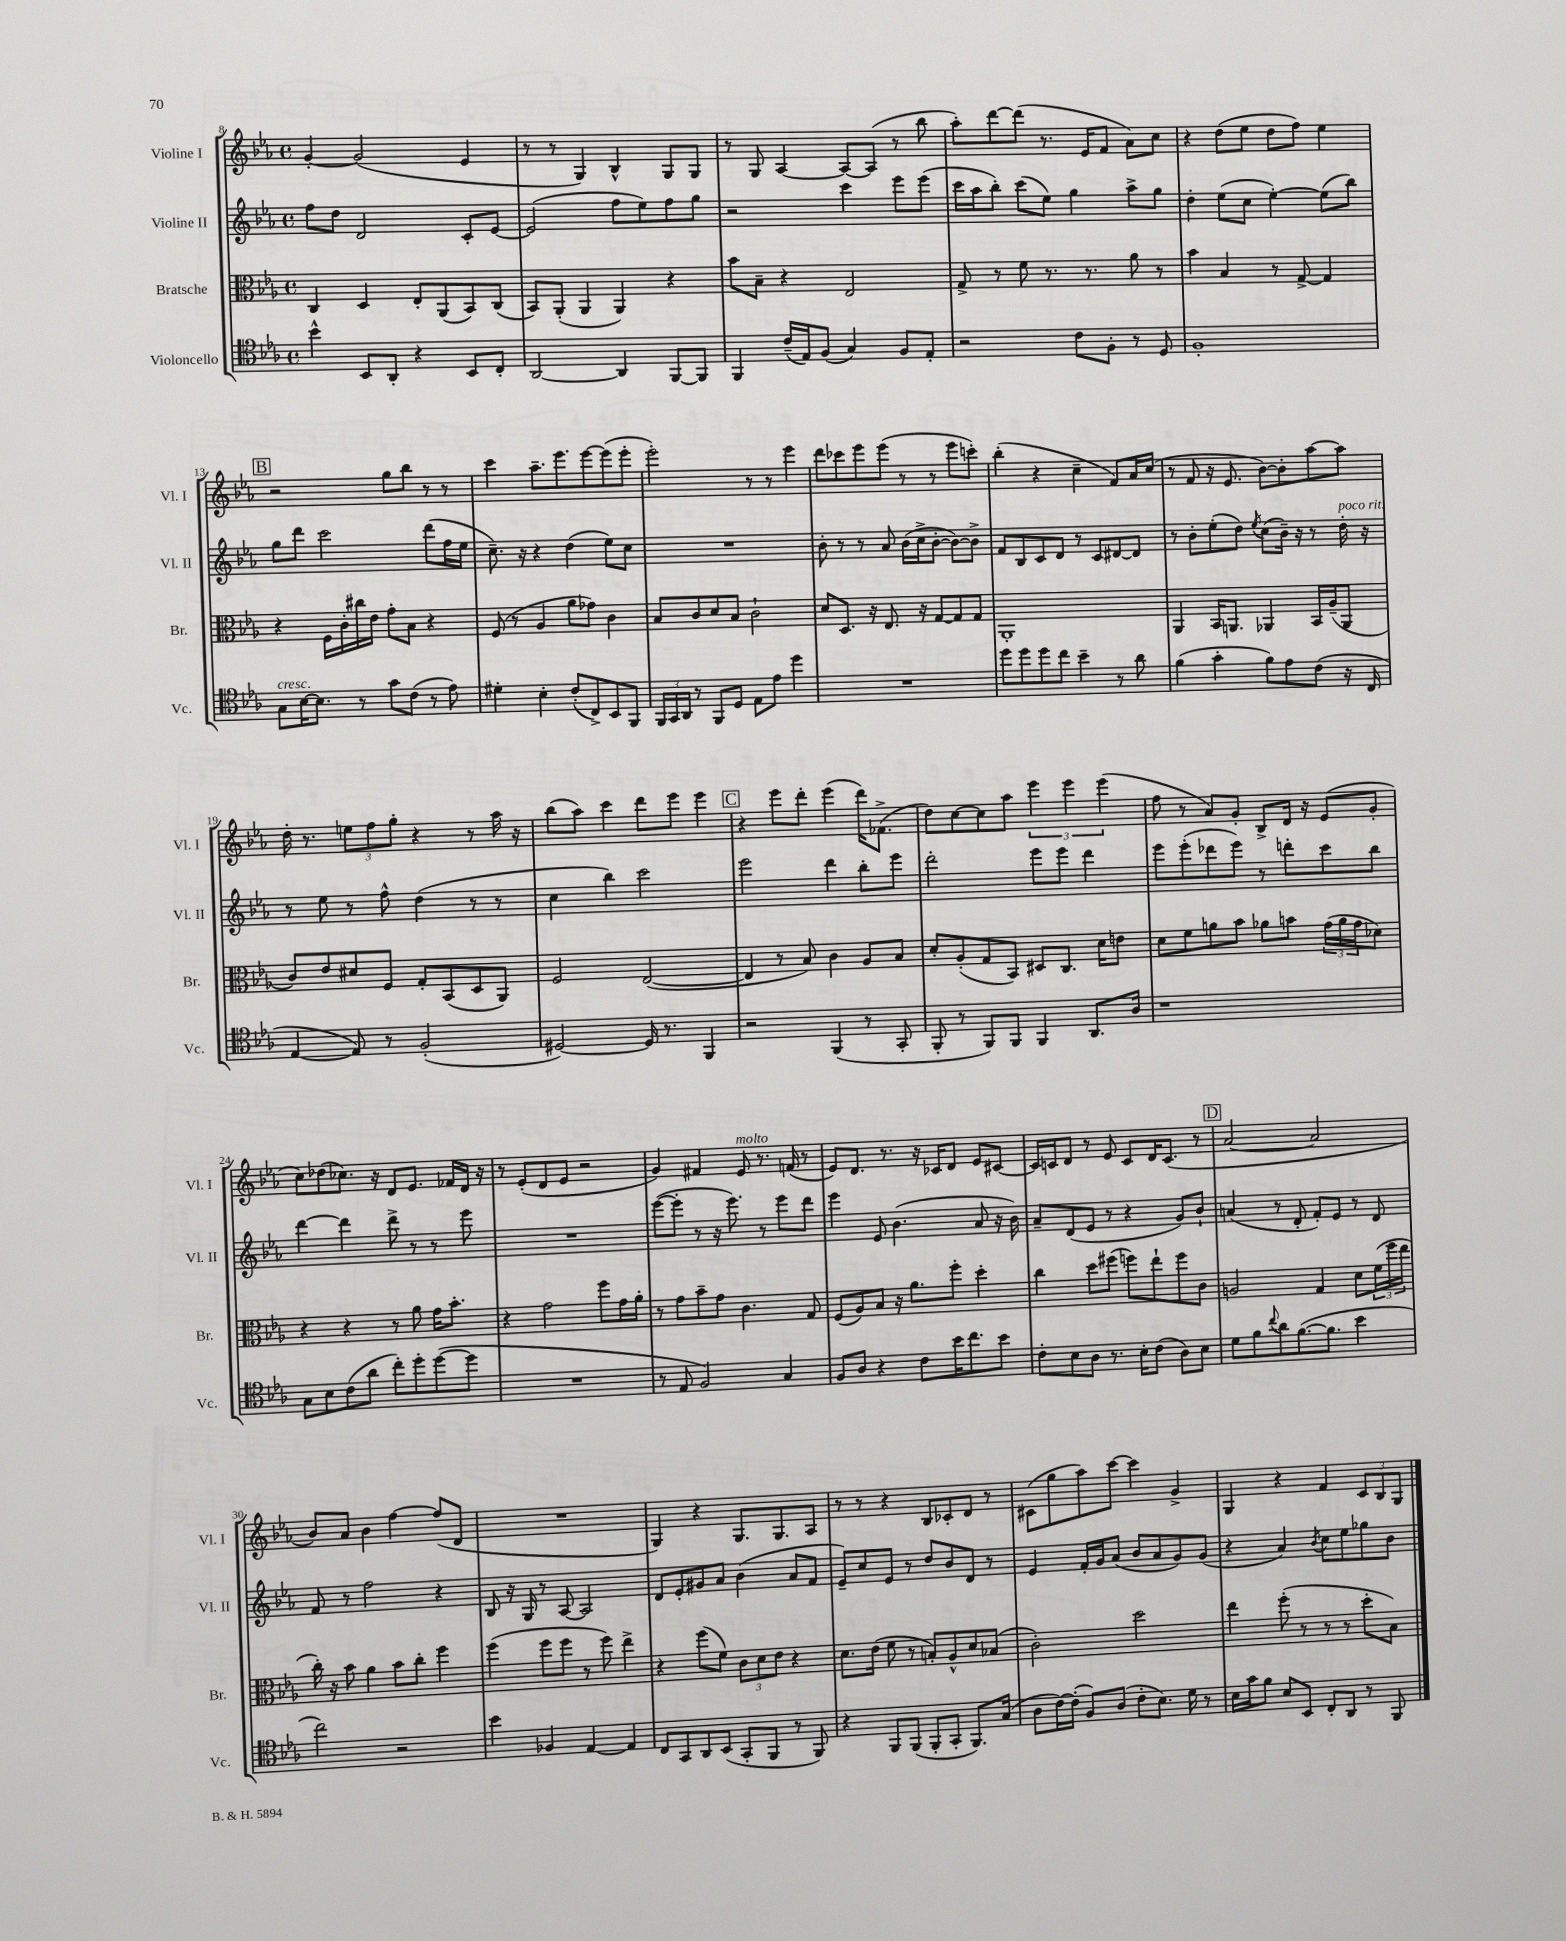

**kern	**kern	**kern	**kern
*part4	*part3	*part2	*part1
*staff4	*staff3	*staff2	*staff1
*I"Violoncello	*I"Bratsche	*I"Violine II	*I"Violine I
*I'Vc.	*I'Br.	*I'Vl. II	*I'Vl. I
*clefC4	*clefC3	*clefG2	*clefG2
*k[b-e-a-]	*k[b-e-a-]	*k[b-e-a-]	*k[b-e-a-]
*M4/4	*M4/4	*M4/4	*M4/4
*met(c)	*met(c)	*met(c)	*met(c)
=8	=8	=8	=8
4b-^^\	4C/	8ff\L	[4g'/
.	.	8dd\J	.
8BB-/L	4D/	2d/	(2g/]
8AA-'/J	.	.	.
4r	8E-'/L	.	.
.	(8AA-/	.	.
8BB-/L	8BB-/)	8c'/L	4e-/
8C'/J	(8C/J	[8e-/J	.
=9	=9	=9	=9
[2AA-/	8BB-/L)	(2e-/]	8r
.	(8AA-'/J	.	8r
.	4AA-/	.	4G/)
4AA-/]	4AA-/)	8ff\L	4B-^^/
.	.	8ee-\)	.
[8FF/L	4r	8ff\	8G/L
8FF/J]	.	8gg\J	8G/J
=10	=10	=10	=10
4FF/	8b-\L	2r	8r
.	8B-~\J	.	8G/
(16c~/LL	4r	.	[4A-/
16E-/J)	.	.	.
(8F/J	.	.	.
4G/)	2E-/	4ccc\	8A-/L_
.	.	.	(8A-/J]
8F/L	.	8eee-\L	8r
8E-'/J	.	(8eee-\J	8bb-\
=11	=11	=11	=11
2r	8G^/	16ccc\LL	8aa-'\L)
.	.	16aa-\J	.
.	8r	8bb-'\J)	[8ddd\
.	8f\	(8ccc\L	(8ddd\J]
.	8.r	8ee-\J)	8.r
8c\L	.	4gg\	.
.	8.r	.	16e-/KL
8F'\J	.	.	8f/J
8r	8a-\	8aa-^\L	8a-\L)
8D/	8r	8gg\J	8cc\J
=12	=12	=12	=12
1F'	4b-\	4dd'\	4r
.	4B-/	(8ee-\L	(8dd\L
.	.	8cc\J	8ee-\J
.	8r	[4ee-'\)	8dd\L
.	[8G^/	.	8ff\J)
.	4G/]	(8ee-\L]	4ee-\
.	.	8bb-\J)	.
!!LO:LB:g=z
!!LO:REH:place=s1:t=B
=13	=13	=13	=13
!LO:TX:a:i:t=cresc.	!	!	!
8G\L	4r	8gg\L	2r
[16B-\K	.	8ddd\J	.
8.B-\J]	.	.	.
.	16F\LL	2ccc\	.
.	16c'\	.	.
8r	16cc#X\	.	.
.	16e-\JJ	.	.
8g\L	8g'\L	.	8gg\L
(8c\J	8B-\J	.	8bb-\J
8r	4r	(8ddd\L	8r
8e-\)	.	16ff\L	8r
.	.	16ee-\JJ	.
=14	=14	=14	=14
4d#X'\	(8F/	8.cc~\)	4ccc\
.	8r	.	.
.	.	16r	.
4B-'\	4A-/	4r	8.aa-~\L
.	.	.	8.eee-\
(8c'/L	8a-\L	(4dd\	.
8C^/)	8g-X\J)	.	[8eee-\
8BB-/	4c\	8ee-\L)	(8eee-\]
8FF/J	.	8cc\J	8eee-'\J
=15	=15	=15	=15
24FF/LL	8B-/L	1r	2eee-'\)
24GG/	.	.	.
24AA-/JJ	.	.	.
8r	8c/	.	.
8FF/L	8d/	.	.
8D/J	8B-/J	.	.
8E-\L	2c`\	.	8r
8e-\J	.	.	8r
4dd\	.	.	4eee-\
=16	=16	=16	=16
1r	8d/L	8b-'\	8ddd\L
.	8.D/J	8r	8ccc-X\
.	.	8r	8eee-\
.	16r	.	.
.	8.E-/	8a-/	(8eee-\J
.	.	(16b-\LL	8r
.	16r	16cc^\J	.
.	[8G/L	[8b-'\J	8r
.	8G/]	8b-\L_)	8eee-\L
.	8G/J	8b-^\J]	8cccn'\J)
=17	=17	=17	=17
8dd\L	1AA-'	8f/L	(4bb-'\
8dd\	.	8B-/	.
8dd\	.	8c/	4r
8cc\J	.	8d/J	.
4b-~\	.	8r	4cc~\
.	.	8c/L	.
8r	.	[8d#X/	8f/L)
8a-\	.	8d#/J]	16a-/L
.	.	.	(16cc/JJ
=18	=18	=18	=18
(4f\	4AA-/	8r	8r
.	.	8b-'\L	8f/
4g'\	16BB-/KL	(8ee-'\	16r
.	8.AAn/J	.	8.e-/
.	.	8dd\J)	.
.	.	8qee-/	.
8f\L)	4AA-X/	(8cc\L	[8b-\L)
8e-\	.	16b-~\Jk)	8b-'\]
.	.	16r	.
(8c\J	16BB-/LL	8r	[8aa-\
.	(16A-~/J	.	.
!	!	!LO:TX:a:i:t=poco rit.	!
16r	8AA-/J	16dd'\	8aa-\J]
16C/	.	16r	.
!!LO:LB:g=z
=19	=19	=19	=19
[4E-/	8c/L)	8r	16dd'\
.	.	.	8.r
.	8e-/	8ee-\	.
8E-/])	8d#X/	8r	12een\L
.	.	.	12ff\
8r	8F/J	8ff^^\	.
.	.	.	12gg'\J
(2F'/	8G'/L	(4dd\	4r
.	(8BB-/	.	.
.	8D/	8r	8r
.	8AA-/J)	8r	16aa-\
.	.	.	16r
=20	=20	=20	=20
[2D#X/)	2F/	4cc\	(8bb-\L
.	.	.	8aa-\J)
.	.	4bb-\)	4ccc\
16D#/]	([2E-/	2ccc\	8ddd\L
8.r	.	.	.
.	.	.	8eee-\J
4FF/	.	.	4eee-\
!!LO:REH:place=s1:t=C
=21	=21	=21	=21
2r	4E-/]	2eee-\	4r
.	8r	.	8eee-\L
.	8B-/)	.	8ddd'\J
(4FF/	4c\	4ddd\	(4eee-\
8r	8A-/L	8bb-'\L	16ddd\KL)
.	.	.	(8.f-X^\J
8GG'/	8B-/J	8eee-\J	.
=22	=22	=22	=22
8FF'/	8d'/L	2ddd'\	8dd\L)
8r	(8A-'/	.	[8cc\
8FF/L)	8G/	.	8cc\]
8FF/J	8BB-/J)	.	8aa-\J
4FF/	8D#X/L	8eee-\L	6eee-\
.	8.C/J	8eee-\J	.
.	.	.	6eee-\
8.AA-/L	.	4ddd\	.
.	16d\KL	.	.
.	.	.	(6eee-\
.	8en\J	.	.
16A-/Jk	.	.	.
=23	=23	=23	=23
1r	8d\L	8eee-\L	8ff\
.	8f\	(8eee-'\	8r
.	8an\	8ddd-X\	8a-/L)
.	8b-\J	8eee-\J)	8g'/J
.	8a-X\L	8r	8B-^/L
.	8bn\J	8dddn'\L	16d/Jk
.	.	.	16r
.	(24g\LL	8ccc\	(8e-/L
.	24a-\	.	.
.	24g\J	.	.
.	8d-X\J)	8bb-\J	8g'/J
!!LO:LB:g=z
=24	=24	=24	=24
8G\L	4r	[4ddd\	8cc\L)
8B-\	.	.	(8dd-X\
(8c\	4r	4ddd\]	8.cc-X\J)
8a-\J	.	.	.
.	.	.	16r
8cc'\L)	8r	8ddd^\	8d/L
8dd'\	8a-\	8r	8.e-/J
([8dd\	16g\KL	8r	.
.	8.b-'\J	.	16f-X/LL
8dd\J]	.	8eee-\	16d/JJ
.	.	.	16r
=25	=25	=25	=25
1r	4r	1r	8r
.	.	.	(8e-'/L
.	2g\	.	8d/
.	.	.	8e-/J
.	.	.	2r
.	8ff\L	.	.
.	16g\L	.	.
.	16a-'\JJ	.	.
=26	=26	=26	=26
8r	8r	([8eee-\L	4g/)
8E-/	8g\L	8eee-'\J]	.
2F/)	8b-~\	8r	4f#X/
.	8g\J	16r	.
.	.	8.eee-\)	.
!	!	!	!LO:TX:a:i:t=molto
.	4.c\	.	8e-/
.	.	8r	8.r
4G/	.	8eee-\L	.
.	.	.	(16fn/
.	8G/	8ddd\J	8r
=27	=27	=27	=27
8F/L	(8F/L	4eee-\	8e-/L)
8A-/J	8A-/)	.	8.d/J
4r	8B-/J	8e-/	.
.	.	.	8.r
.	16r	(4.b-\	.
.	8.a-\L	.	.
8c\L	.	.	16r
.	.	.	16c-X/KL
16b-\K	8ff'\J	.	8d/J
8.cc\	.	.	.
.	4dd'\	8a-/	8e-/L
8b-\J	.	16r	[8c#X/J
.	.	16b-\)	.
=28	=28	=28	=28
8c'\L	4cc\	8a-~/L	16c#/LL]
.	.	.	16cn/J
8B-\	.	(8d/	8d/J
8A-\J	8dd\L	8e-/J	8r
8.r	(8ff#X\J	8r	8e-/
.	8ffn\L)	4r	8c/L
16B-'\KL	.	.	.
(8c\J	8ee-`\	.	16d/K
.	.	.	(8.c/J
8A-\L)	8ff\	8g/L)	.
8B-\J	8c\J	8b-`/J	8r
!!LO:REH:place=s1:t=D
=29	=29	=29	=29
8d\L	2An/	(4an/	[2a-/
8f\	.	.	.
8qqcc/	.	.	.
8a-\	.	8r	.
([8.f\	.	8d'/	.
.	4G/	8f'/L)	2a-/]
8.f\J]	.	.	.
.	.	8e-/J	.
4b-\	8d\L	8r	.
.	(24f\L	8d/	.
.	24ff\	.	.
.	24ee-\JJ	.	.
!!LO:LB:g=z
=30	=30	=30	=30
2cc\)	16cc'\)	8f/	8b-/L)
.	16r	.	.
.	8b-\	8r	8a-/J
.	4a-\	2ff\	4b-\
2r	8b-\L	.	[4ff\
.	8cc'\J	.	.
.	4ff\	4r	(8ff/L]
.	.	.	8d/J
=31	=31	=31	=31
4b-\	(4ff\	8B-/	1r
.	.	16r	.
.	.	16G/	.
4F-X/	8ff\L	8r	.
.	8ff\J	[8A-/	.
[4E-/	8r	2A-/]	.
.	8ff\)	.	.
4E-/]	4ee-^\	.	.
=32	=32	=32	=32
8C/L	4r	8d/L	4G/)
8GG/	.	8e-'/	.
8AA-/	(8ff\L	8g#X/	4r
(8BB-/J	8f\J)	8a-/J	.
8GG'/L	12c\L	(4b-\	8.G/L
.	12d\	.	.
8FF/J	.	.	.
.	12e-\J	.	.
.	.	.	8.G/
8r	4r	8a-/L	.
8FF/)	.	8f/J	8A-/J
=33	=33	=33	=33
4r	8.d\L	8e-~/L)	8r
.	.	8cc/	8r
.	(16e-\Jk	.	.
8FF/L	8f\	8e-/J	4r
(8FF/J	8r	8r	.
8FF'/L	8Bn'/L)	8dd/L	8B-/L
8GG'/J	8A-^^/	8b-/	8c-X'/
8.FF/L)	8d/	8d/J	8d/J
.	(8B-X/J	8r	8r
(16G/Jk	.	.	.
=34	=34	=34	=34
8A-\L	2c'\)	4e-/	(8c#X\L
[16c\L)	.	.	8gg\
(16c'\JJ]	.	.	.
8F/L)	.	16f'/LL	8aa-\)
.	.	16g/J	.
(8A-/J	.	(8a-/J	[8ccc\J
8c'\L	2dd\	8b-/L	4ccc\]
8.B-\J)	.	8a-/	.
.	.	8g/)	4g^/
16d\	.	.	.
8r	.	(8g/J	.
=35	=35	=35	=35
16B-\LL	4ee-\	4r	4G/
16g\J	.	.	.
8f\J	.	.	.
8B-/L	(8ff'\	4a-/)	4r
8BB-/J	8r	.	.
.	.	8qb-/	.
8C'/L	8r	8cc\L	4f/
8AA-/J	8r	8ee-\	.
8r	8dd'\L	8gg-X\	12c/L
.	.	.	12B-/
8FF/	8B-\J)	8b-\J	.
.	.	.	12G/J
==	==	==	==
*-	*-	*-	*-
